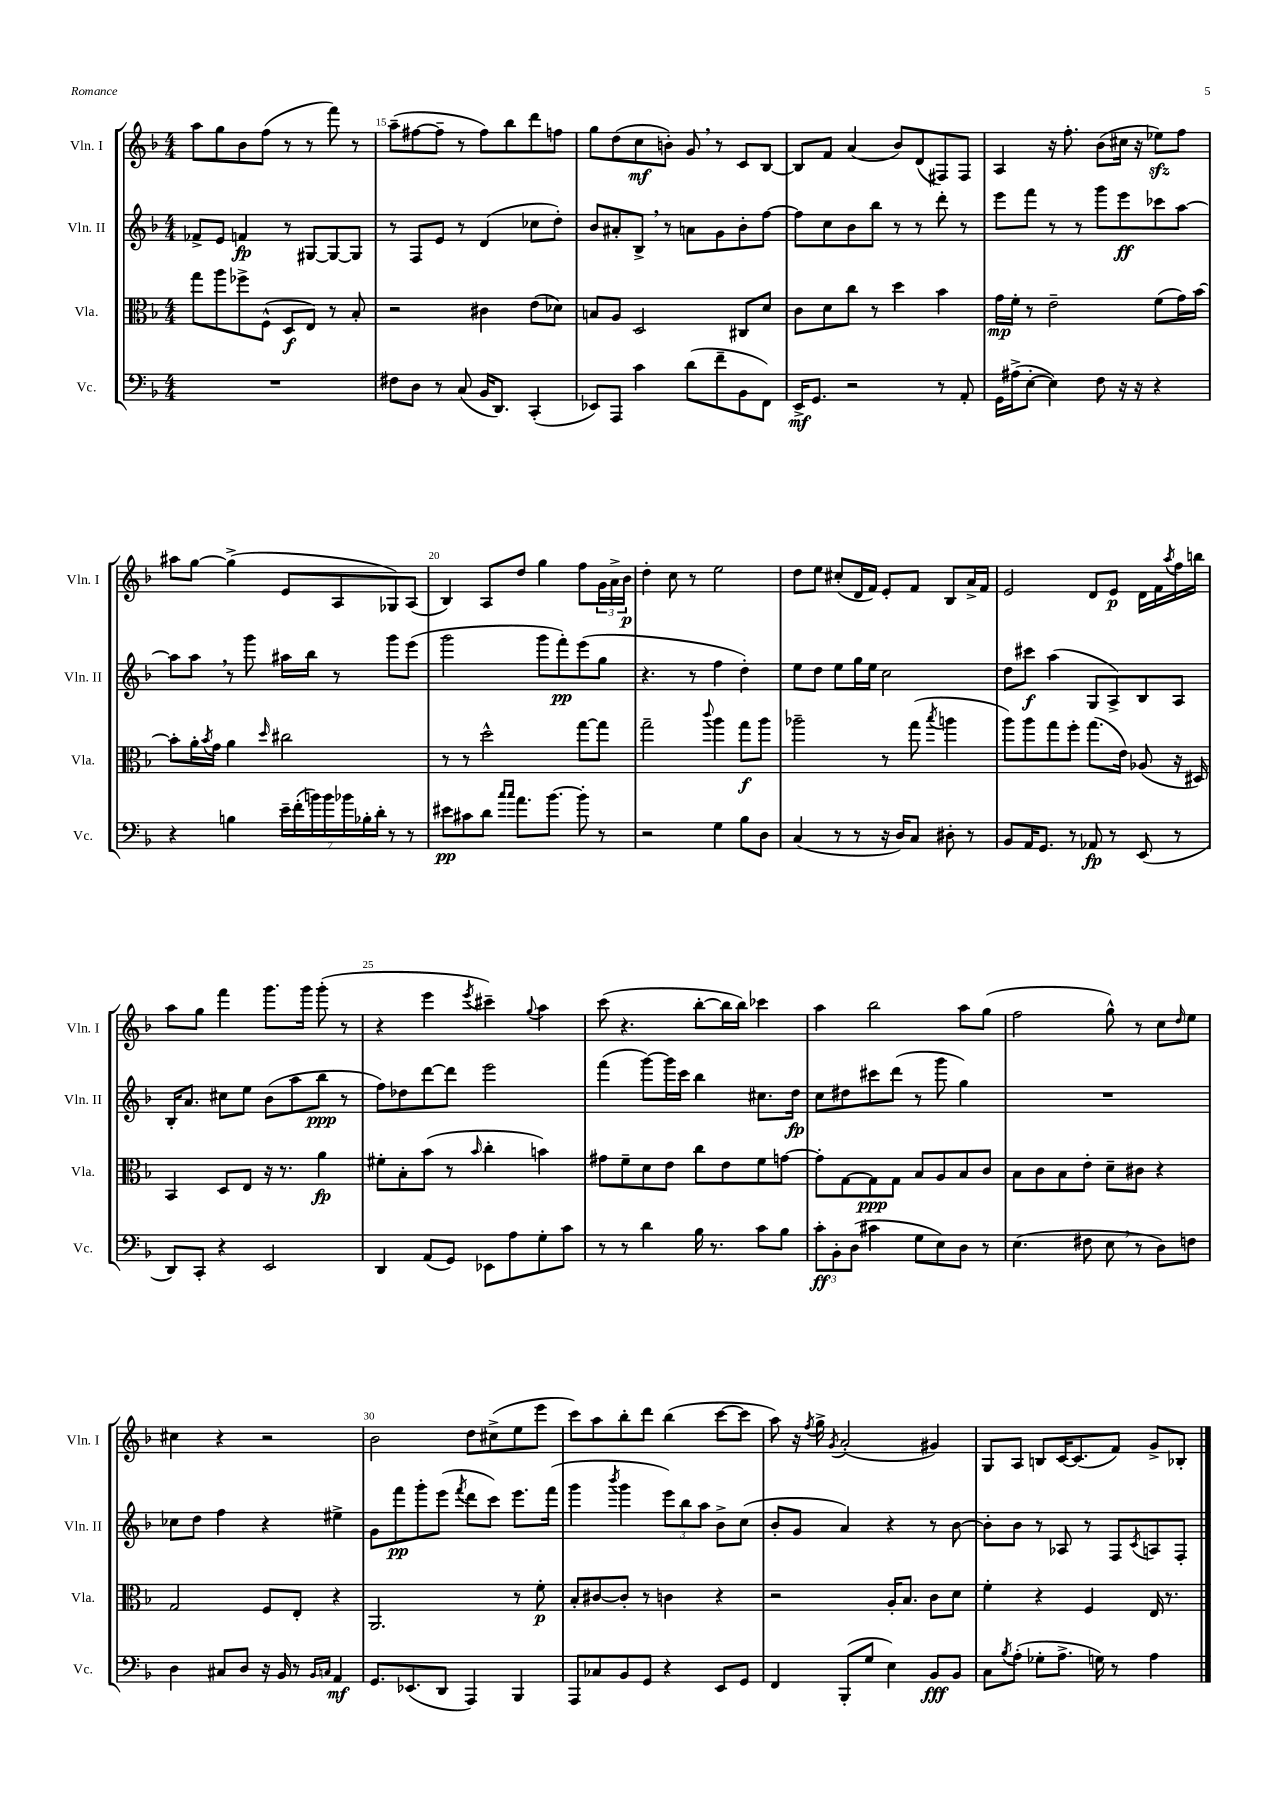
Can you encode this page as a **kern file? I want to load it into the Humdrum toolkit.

**kern	**kern	**kern	**kern
*staff4	*staff3	*staff2	*staff1
*clefF4	*clefC3	*clefG2	*clefG2
*k[b-]	*k[b-]	*k[b-]	*k[b-]
*M4/4	*M4/4	*M4/4	*M4/4
1r	8gg	8f-^	8aa
.	8aa	8e	8gg
.	8ff-^	4f	8b-
.	(8F^^	.	(8ff
.	8D	8r	8r
.	8E)	[8G#	8r
.	8r	8G#_	8fff)
.	8B-'	8G#]	8r
=	=	=	=
8F#	2r	8r	(8aa~
8D	.	8F	[8ff#
8r	.	8e	8ff#~]
(8C	.	8r	8r
16BB-	4c#	(4d	8ff#)
8.DD)	.	.	.
.	.	.	8bb-
(4CC'	(8e	8cc-	8ddd
.	8d-)	8dd')	8ff
=	=	=	=
8EE-)	8B	8b-	8gg
8AAA	8A	8a#'	(8dd
4c	2D	8B-^	8cc
.	.	8r	8b')
(8d	.	8a	8g
8f~	.	8g	8r
8BB-	8C#	8b-'	8c
8FF)	8d	[8ff	[8B-
=	=	=	=
16EE^	8c	8ff]	8B-]
8.GG	.	.	.
.	8d	8cc	8f
2r	8cc	8b-	(4a
.	8r	8bb-	.
.	4dd	8r	8b-)
.	.	8r	(8d
8r	4b-	8ddd'	8F#)
8AA'	.	8r	8F#
=	=	=	=
16GG	16g	8eee	4A
(16A#^	16f'	.	.
[8E'	8r	8fff	.
4E])	2e~	8r	16r
.	.	.	8.ff'
.	.	8r	.
8F	.	8ggg	(8b-
16r	.	8eee	16cc#
16r	.	.	16r
4r	(8f	8ccc-	8ee-)
.	16g)	[8aa	8ff
.	[16b-	.	.
=	=	=	=
4r	8b-']	8aa]	8aa#
.	16a'	8aa	[8gg
.	8qb-	.	.
.	16g	.	.
4B	4a	8r	(4gg^]
.	.	8ggg	.
.	16qqdd	.	.
28e~	2cc#	16aa#	8e
(28f'	.	.	.
.	.	16bb-	.
28b)	.	.	.
28b	.	.	.
.	.	8r	8A
28b-	.	.	.
28B-'	.	.	.
28d'	.	.	.
8r	.	8ggg	8G-)
8r	.	(8eee	(8A
=	=	=	=
8e#	8r	2ggg	4B-)
8c#	8r	.	.
8d	2dd^^	.	8A
16qqcc	.	.	.
16qqcc	.	.	.
8.a	.	.	8dd
.	.	8ggg	4gg
[8.b-	.	.	.
.	.	8fff')	.
8b-']	[8gg	(8eee	8ff
8r	8gg]	8gg	24g
.	.	.	24a^
.	.	.	24b-
=	=	=	=
2r	2gg~	4.r	4dd'
.	.	.	8cc
.	.	8r	8r
.	8qqccc	.	.
4G	4aa	4ff	2ee
8B-	8gg	4dd')	.
8D	8aa	.	.
=	=	=	=
(4C	2aa-~	8ee	8dd
.	.	8dd	8ee
8r	.	8ee	(8cc#'
8r	.	16gg	16d
.	.	16ee	16f)
16r	8r	2cc	8e'
16D)	.	.	.
8C	(8gg	.	8f
.	8qbb-	.	.
8D#'	4aa	.	8B-
8r	.	.	16a^
.	.	.	16f
=	=	=	=
8BB-	8aa)	8dd	2e
16AA	8aa	8ccc#	.
8.GG	.	.	.
.	8gg	(4aa	.
8r	8ff'	.	.
8AA-	(8.gg	8G	8d
8r	.	8A^)	8e
.	16e)	.	.
(8EE	(8A-	8B-	16d
.	.	.	16f
.	.	.	8qaa
8r	16r	8A	16ff
.	16D#)	.	16bb
=	=	=	=
8DD)	4BB-	16B-'	8aa
.	.	8.a	.
8CC'	.	.	8gg
4r	8D	8cc#	4fff
.	8E	8ee	.
2EE	16r	(8b-	8.ggg
.	8.r	.	.
.	.	8aa	.
.	.	.	16ggg
.	4a	8bb-	(8ggg'
.	.	8r	8r
=	=	=	=
4DD	8f#'	8ff)	4r
.	8B-'	8dd-	.
(8AA	(8b-	[8ddd	4eee
8GG)	8r	8ddd]	.
.	16qqb-	.	8qeee
8EE-	4cc'	2eee	4ccc#~)
8A	.	.	.
.	.	.	8qqgg
8G'	4b)	.	4aa
8c	.	.	.
=	=	=	=
8r	8g#	(4fff	(8ccc
8r	8f~	.	4.r
4d	8d	[8ggg)	.
.	8e	16ggg]	.
.	.	16ccc	.
16B-	8cc	4bb-	[8bb-'
8.r	.	.	.
.	8e	.	16bb-]
.	.	.	16bb-)
8c	8f	8.cc#	4ccc-
8B-	[8g	.	.
.	.	16dd	.
=	=	=	=
12c'	8g']	8cc	4aa
12BB-'	.	.	.
.	[8G	8dd#	.
(12D	.	.	.
4c#	8G]	8ccc#	2bb-
.	8G	(8ddd	.
8G	8B-	8r	.
8E)	8A	8ggg	.
8D	8B-	4gg)	8aa
8r	8c	.	(8gg
=	=	=	=
(4.E	8B-	1r	2ff
.	8c	.	.
.	8B-	.	.
8F#	8e'	.	.
8E	8d~	.	8gg^^)
8r	8c#	.	8r
8D)	4r	.	8cc
.	.	.	16qqdd
8F	.	.	8ee
=	=	=	=
4D	2G	8cc-	4cc#
.	.	8dd	.
8C#	.	4ff	4r
8D	.	.	.
16r	8F	4r	2r
16BB-	.	.	.
8r	8E'	.	.
16qqBB-	.	.	.
16qqC	.	.	.
4AA	4r	4ee#^	.
=	=	=	=
8.GG	2.AA	8g	2b-
.	.	8fff	.
(8.EE-	.	.	.
.	.	8ggg'	.
8DD	.	(8eee	.
.	.	8qfff	.
4AAA)	.	8ddd	8dd
.	.	8ccc)	(8cc#^
4BBB-	8r	8.eee	8ee
.	8f'	.	8eee
.	.	(16fff	.
=	=	=	=
8AAA	8B-'	4ggg	8ccc)
8C-	[8c#	.	8aa
.	.	8qbbb-	.
8BB-	8c#']	4ggg	8bb-'
8GG	8r	.	8ddd
4r	4c	12eee)	(4bb-
.	.	12bb-	.
.	.	12aa	.
8EE	4r	8b-^	[8ccc
8GG	.	(8cc	8ccc]
=	=	=	=
4FF	2r	8b-'	8aa)
.	.	8g	16r
.	.	.	8qff
.	.	.	16gg^
.	.	.	8qg
(8BBB-'	.	4a)	(2a'
8G	.	.	.
4E)	16A'	4r	.
.	8.B-	.	.
8BB-	8c	8r	4g#)
8BB-	8d	[8b-	.
=	=	=	=
8C	4f'	8b-']	8G
8qB-	.	.	.
(8A'	.	8b-	8A
8G-'	4r	8r	8B
8.A^	.	8A-	[16c
.	.	.	(8.c]
.	4F	8r	.
16G)	.	.	.
8r	.	8F	8f)
.	.	8qc	.
4A	16E	8A	8g^
.	8.r	.	.
.	.	8F'	8B-'
==	==	==	==
*-	*-	*-	*-
